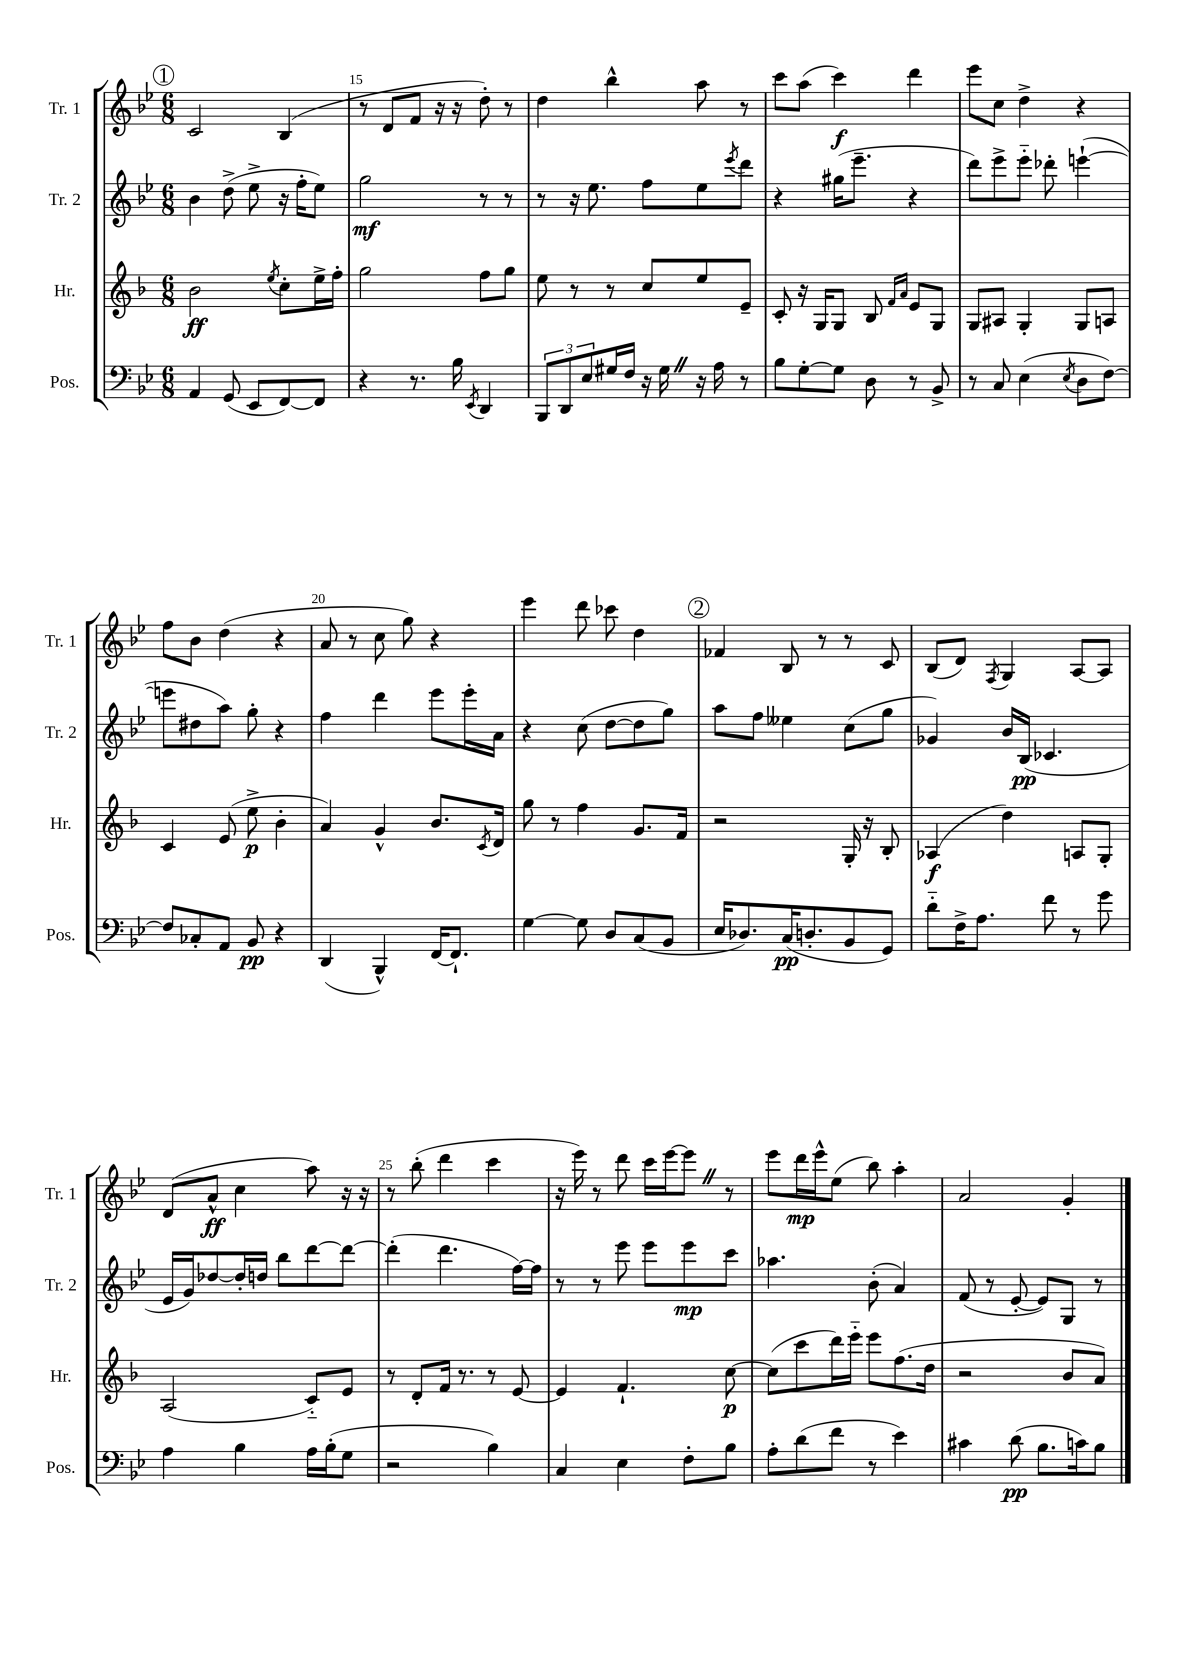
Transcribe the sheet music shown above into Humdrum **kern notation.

**kern	**kern	**kern	**kern
*staff4	*staff3	*staff2	*staff1
*clefF4	*clefG2	*clefG2	*clefG2
*k[b-e-]	*k[b-]	*k[b-e-]	*k[b-e-]
*M6/8	*M6/8	*M6/8	*M6/8
4AA	2b-	4b-	2c
(8GG	.	(8dd^	.
8EE-	.	8ee-^	.
.	8qee	.	.
[8FF)	8cc'	16r	(4B-
.	.	16ff'	.
8FF]	16ee^	8ee-)	.
.	16ff'	.	.
=	=	=	=
4r	2gg	2gg	8r
.	.	.	8d
8.r	.	.	8f
.	.	.	16r
16B-	.	.	16r
8qEE-	.	.	.
4DD	8ff	8r	8dd')
.	8gg	8r	8r
=	=	=	=
12BBB-	8ee	8r	4dd
12DD	.	.	.
.	8r	16r	.
12E-	.	.	.
.	.	8.ee-	.
16G#	8r	.	4bb-^^
16F	.	.	.
16r	8cc	8ff	.
16G#	.	.	.
16r	8ee	8ee-	8aa
16A	.	.	.
.	.	8qeee-	.
8r	8e~	8ddd	8r
=	=	=	=
8B-	8c'	4r	8ccc
[8G'	16r	.	(8aa
.	16G	.	.
8G]	8G	(16gg#	4ccc)
.	.	8.eee-~	.
8D	8B-	.	.
.	16qqf	.	.
.	16qqa	.	.
8r	8e	4r	4ddd
8BB-^	8G	.	.
=	=	=	=
8r	8G	8ddd)	8eee-
8C	8A#	8eee-^	8cc
(4E-	4G'	8eee-'~	4dd^
.	.	8ddd-'	.
8qE-	.	.	.
8D	8G	([4eee`	4r
[8F)	8A	.	.
=	=	=	=
8F]	4c	8eee]	8ff
8C-'	.	8dd#	8b-
8AA	(8e	8aa)	(4dd
8BB-	8ee^	8gg'	.
4r	4b-'	4r	4r
=	=	=	=
(4DD	4a)	4ff	8a
.	.	.	8r
4BBB-^^)	4g^^	4ddd	8cc
.	.	.	8gg)
[16FF	8.b-	8eee-	4r
8.FF`]	.	.	.
.	.	16eee-'	.
.	8qc	.	.
.	16d	16a	.
=	=	=	=
[4G	8gg	4r	4eee-
.	8r	.	.
8G]	4ff	(8cc	8ddd
8D	.	[8dd	8ccc-
(8C	8.g	8dd]	4dd
8BB-	.	8gg)	.
.	16f	.	.
=	=	=	=
16E-	2r	8aa	4f-
8.D-)	.	.	.
.	.	8ff	.
(16C	.	4ee--	8B-
8.D'	.	.	.
.	.	.	8r
8BB-	16G'	(8cc	8r
.	16r	.	.
8GG)	8B-'	8gg	8c
=	=	=	=
8d'~	(4A-	4g-)	(8B-
16F^	.	.	8d)
8.A	.	.	.
.	.	.	8qF
.	4dd)	16b-	4G
.	.	(16B-	.
8f	.	4.c-	.
8r	8A	.	[8A
8g	8G'	.	8A]
=	=	=	=
4A	(2A	16e-	(8d
.	.	16g)	.
.	.	[8dd-	8a^^
4B-	.	16dd-']	4cc
.	.	16dd	.
.	.	8bb-	.
16A	8c'~)	[8ddd	8aa)
(16B-'	.	.	.
8G	8e	8ddd_	16r
.	.	.	16r
=	=	=	=
2r	8r	(4ddd']	8r
.	8d'	.	(8bb-'
.	16f	4.ddd	4ddd
.	8.r	.	.
4B-)	8r	.	4ccc
.	[8e	[16ff)	.
.	.	16ff]	.
=	=	=	=
4C	4e]	8r	16r
.	.	.	16eee-)
.	.	8r	8r
4E-	4.f`	8eee-	8ddd
.	.	8eee-	16ccc
.	.	.	[16eee-
8F'	.	8eee-	8eee-]
8B-	[8cc	8ccc	8r
=	=	=	=
8A'	(8cc]	4.aa-	8eee-
(8d	8ccc	.	16ddd
.	.	.	16eee-^^
8f	16ddd)	.	(8ee-
.	16eee'~	.	.
8r	8eee	(8b-'	8bb-)
4e-)	(8.ff	4a)	4aa'
.	16dd	.	.
=	=	=	=
4c#	2r	(8f	2a
.	.	8r	.
(8d	.	[8e-'	.
8.B-	.	8e-])	.
.	8b-	8G	4g'
16c)	.	.	.
8B-	8a)	8r	.
==	==	==	==
*-	*-	*-	*-
